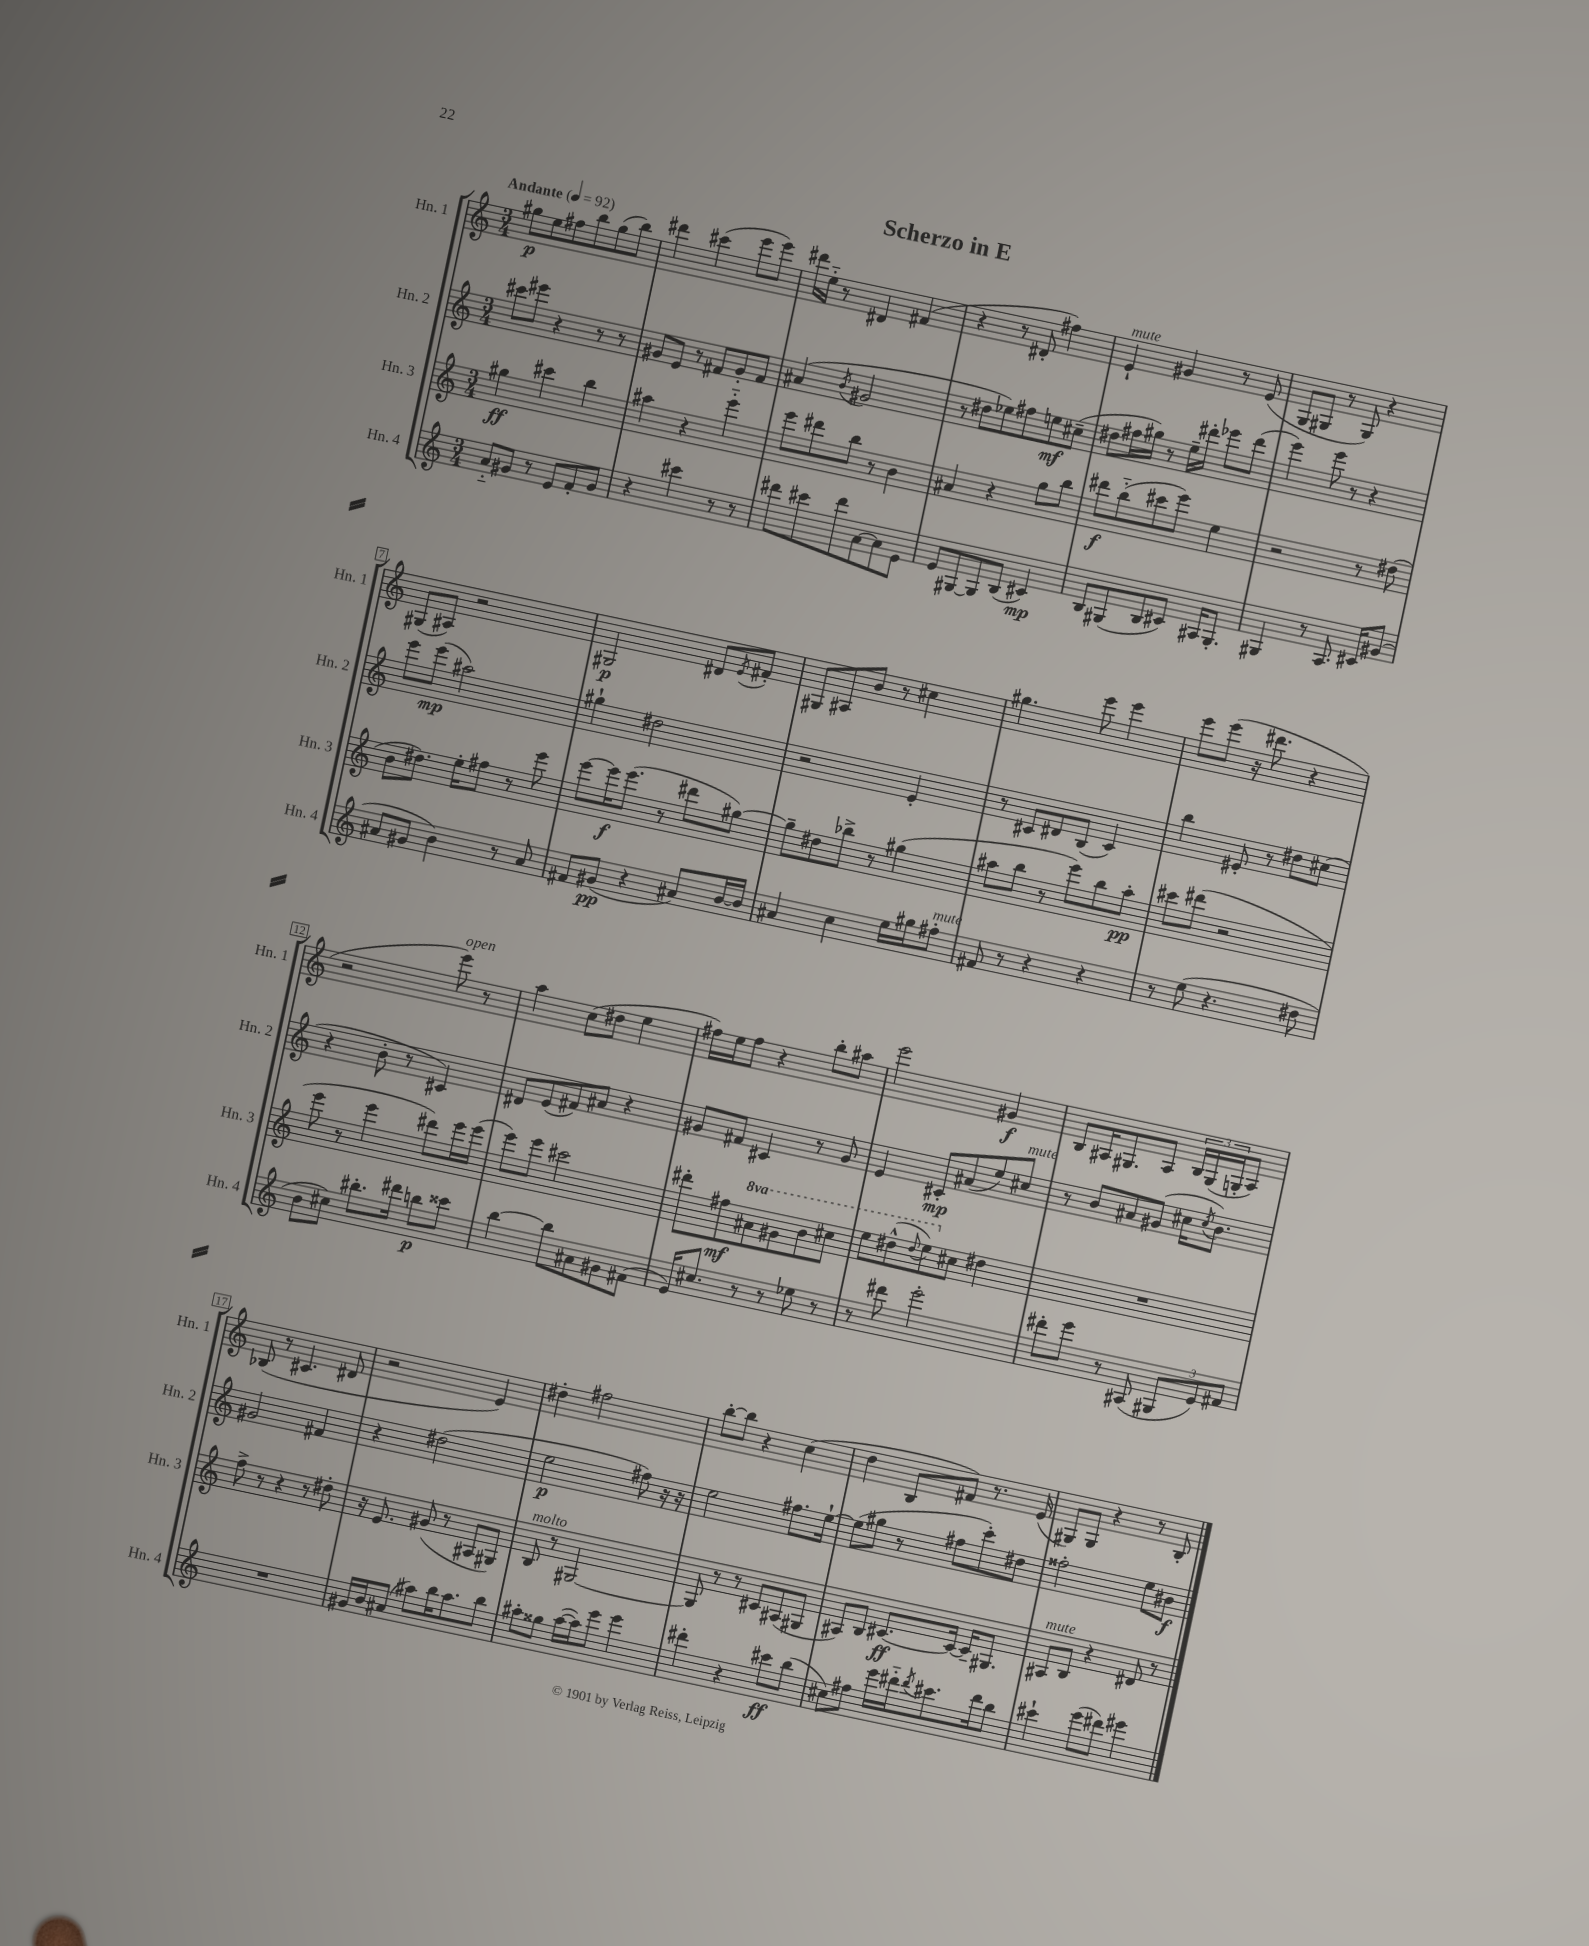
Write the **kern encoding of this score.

**kern	**kern	**kern	**kern
*staff4	*staff3	*staff2	*staff1
*clefG2	*clefG2	*clefG2	*clefG2
*k[]	*k[]	*k[]	*k[]
*M3/4	*M3/4	*M3/4	*M3/4
*MM92	*MM92	*MM92	*MM92
8a'~	4gg#	8ccc#	8gg#
8g#	.	8eee#	8ee
8r	4ccc#	4r	8ff#
8e	.	.	8bb
8f'	4bb	8r	(8gg#
8g#	.	8r	8bb)
=	=	=	=
4r	4aa#	8g#	4ddd#
.	.	8e	.
4ccc#	4r	8r	(4ccc#
.	.	8f#	.
8r	4eee'~	8g#'	8eee
8r	.	8f#	8eee)
=	=	=	=
8ddd#	8eee	(4a#	16ddd#
.	.	.	16ee'~
8ccc#	8ddd#	.	8r
.	.	8qb	.
8ddd#	8bb	2g#	4d#
[8a	8r	.	.
8a]	4b	.	(4f#
8e	.	.	.
=	=	=	=
8e	4a#	8r	4r
[8G#	.	8dd#	.
8G#]	4r	8ee-)	8r
(8B	.	8ff#	8d#'
4c#)	8gg	8ee	4ff#)
.	8bb	(8cc#~	.
=	=	=	=
8B	8ddd#	8dd#	4e`
(8G#	(8bb'~	16ff#	.
.	.	16gg#)	.
8B	8ccc#	8r	4g#
8c#)	8eee)	16ee~	.
.	.	16ddd#'	.
16A#	4ee	8eee-	8r
8.G#'	.	.	.
.	.	(8ddd#	(8e
=	=	=	=
4G#	2r	4eee)	8G
.	.	.	8G#
8r	.	8eee	8r
8.A	.	8r	8G#)
.	8r	4r	4r
16c#	.	.	.
(8g#	(8dd#	.	.
=	=	=	=
8a#	8b	8eee	(8G#
8g#	8.dd#)	(8eee	8A#)
4b)	.	2aa#)	2r
.	16ee'	.	.
.	8ff#	.	.
8r	8r	.	.
8a#	8eee	.	.
=	=	=	=
8f#	[8eee	4gg#`	2G#
(8g#	16eee]	.	.
.	(8.eee	.	.
4r	.	2dd#	.
.	8r	.	.
8a#)	8ddd#	.	8d#
.	.	.	8qe
[16b	[8gg#)	.	8f#'
16b]	.	.	.
=	=	=	=
4a#	8gg#~]	2r	8G#
.	8dd#	.	8A#
4cc	8bb-^	.	8b
.	8r	.	8r
16ee	(4gg#	4e'	4cc#
16gg#	.	.	.
8ff#'	.	.	.
=	=	=	=
8f#	8aa#	8r	4.gg#
8r	8bb	8c#	.
4r	8r	8d#	.
.	8eee)	(8B	8eee
4r	8bb	4c#)	4eee
.	8aa#'	.	.
=	=	=	=
8r	8ccc#	4bb	8eee
(8ee	(8ddd#	.	(8eee
4.r	2r	8e#'	16r
.	.	.	8.ddd#
.	.	8r	.
.	.	8dd#	4r
8dd#	.	(8cc#	.
=	=	=	=
8b	8eee	4r	2r
8cc#)	8r	.	.
8.bb#'	4eee	8b'	.
.	.	8r	.
16ddd#	.	.	.
8bb	8ddd#)	4c#)	8eee)
8ccc##	16eee	.	8r
.	(16eee	.	.
=	=	=	=
[4bb	8eee)	8d#	4aa
.	8eee	(8e	.
8bb]	2ccc#	8f#)	(8cc
8a#	.	8a#	8dd#
8g#	.	4r	4ee
(8f#	.	.	.
=	=	=	=
16e)	8ddd#'	8g#	16ff#)
8.cc#	.	.	16ee
.	8ff#	8f#	8ff#
8r	8aa#	4c#	4r
8r	8gg#	.	.
8ee-	8bb	8r	8bb'
8r	8ccc#	8g#	8aa#
=	=	=	=
8r	8eee	4e	2eee
8ddd#	(8ddd#^^	.	.
.	8qqddd#	.	.
2eee'	8eee)	8c#'	.
.	8cc#	(8a#	.
.	4dd#	8ee)	4g#
.	.	8cc#	.
=	=	=	=
8ddd#'	2.r	8r	8B
8eee	.	8b	16A#
.	.	.	8.G#
8r	.	8a#	.
(8A#	.	(8g#	8A#
12G#	.	16cc#	24B
.	.	.	(24G#
.	.	8qcc#	.
.	.	8.b)	.
12e)	.	.	24G'
.	.	.	8A#)
12f#	.	.	.
=	=	=	=
2.r	8ff^	2g#	(8B-
.	8r	.	8r
.	4r	.	4.c#
.	8r	4f#	.
.	8dd#'	.	8d#
=	=	=	=
16g#	16r	4r	2r
16b	8.e	.	.
(8a#	.	.	.
8aa#)	(8g#	(2dd#	.
16bb	8r	.	.
8.aa#	.	.	.
.	8A#	.	4e)
8bb	8G#)	.	.
=	=	=	=
8aa#'	8B	2ee	4dd#'
8gg##	8r	.	.
([16aa#	[2G#	.	2ff#
16aa#])	.	.	.
8eee	.	.	.
4eee	.	8ff#)	.
.	.	16r	.
.	.	16r	.
=	=	=	=
4ddd#'	8G#]	2ee	[8bb'
.	8r	.	8bb]
4r	8r	.	4r
.	8c#	.	.
8ccc#	(8A#	8.ff#	(4cc
(8bb	8G#	.	.
.	.	[16ee`	.
=	=	=	=
8cc#)	8A#)	(8ee]	4dd
8ff#	8B	8gg#	.
16eee	[8.c#	8r	8B
16ddd#'~	.	.	.
8qddd#	.	.	.
8.ccc#	.	8ff#	8f#)
.	16c#_	.	.
.	16c#~]	8ccc')	8.r
16ddd#	8.G#	.	.
8bb	.	8dd#	.
.	.	.	(16e
=	=	=	=
4ccc#`	8A#	2ff##'	8G#)
.	8B	.	8G#
(8eee	4r	.	4r
8ddd#)	.	.	.
4eee#	8d#	8ee	8r
.	8r	8b#	8B'
==	==	==	==
*-	*-	*-	*-
